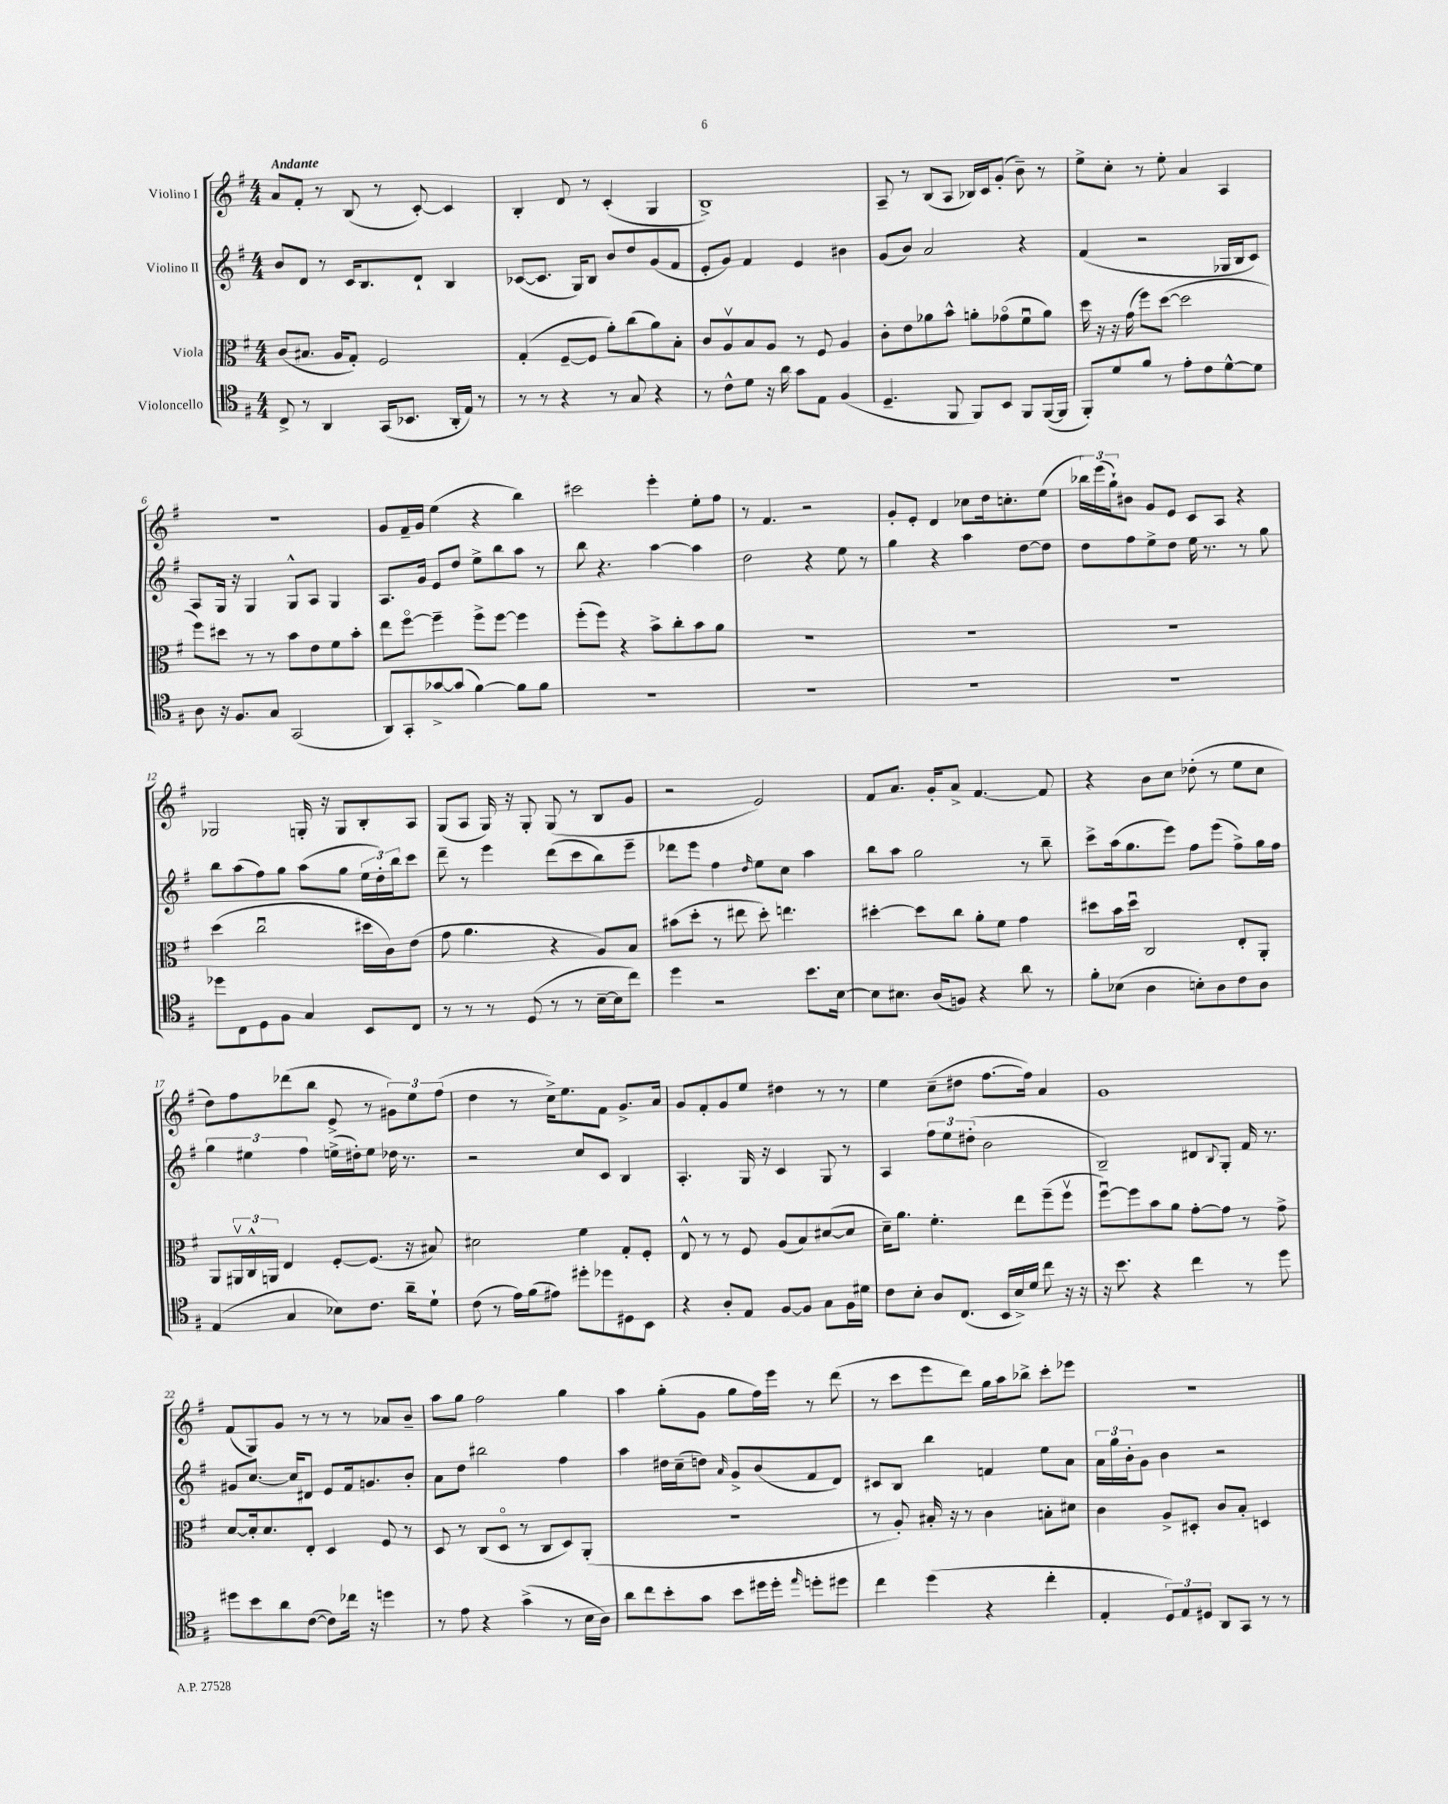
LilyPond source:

<<
\new StaffGroup <<
\new Staff = "s0" \with { instrumentName = "Violino I" } {
    \clef treble \key g \major \numericTimeSignature \time 4/4 \tempo "Andante"
    a'8 fis'8-. r8 b8( r8 c'8~-.) c'4 |
    b4-. d'8 r8 c'4-.( g4 |
    b1->) |
    a8-- r8 b8( a8 bes16) c'16 g'8-.( b'8--) r8 |
    e''8-> c''8-. r8 e''8-. a'4 a4 |
    R1 |
    g'8 fis'16-- g'16 e''4( r4 b''4) |
    cis'''2 e'''4-. e''8-. fis''8 |
    r8 fis'4. r2 |
    g'8-. e'8-. d'4 ces''8 d''16 c''8.-. e''8( |
    \tuplet 3/2 { bes''16) e'''16( g''16-!) } bis'8 g'8 e'8 c'8 a8 r4 |
    ges2 g16-. r16 g8 b8-. a8 |
    g8( a8 g16) r16 g8-. g8( r8 b8 g'8 |
    r2 e'2) |
    fis'8 a'8. g'16-. a'8-> fis'4.~ fis'8 |
    r4 b'8 c''8 des''8-.( r8 e''8 c''8 |
    d''8) fis''8 des'''8( b''8 e'8-> r8 \tuplet 3/2 { gis'8) e''8 fis''8( } |
    d''4 r8 c''16->) e''8. fis'8 g'8.-> a'16 |
    g'8 fis'8-. g'8 e''8 dis''4 r8 r8 |
    e''4 c''8--( dis''8 fis''8.~ fis''16) a'4 |
    g'1 |
    fis'8( g8) g'8 r8 r8 r8 aes'8 b'8-- |
    a''8 g''8 fis''2 g''4 |
    a''4 g''8-.( g'8 g''8 fis''16) e'''16 r8 d'''8( |
    r8 c'''8 e'''8 d'''8) g''16 a''16 bes''8-> c'''8-. ees'''8 |
    R1 \bar "|." |
}
\new Staff = "s1" \with { instrumentName = "Violino II" } {
    \clef treble \key g \major \numericTimeSignature \time 4/4
    b'8 d'8 r8 c'16 b8. d'8-! b4 |
    ces'8~( ces'8. g16) b8 b'8 d''8 g'8( fis'8 |
    e'8-. g'8) fis'4 e'4 bis'4 |
    g'8( b'8) a'2 r4 |
    fis'4( r2 ges16 b16 c'8) |
    a8 g16 r16 g4 g8-^ a8 g4 |
    a8. g'16 e'8 d''8 e''8-> b''8 a''8 r8 |
    b''8 r4. a''4~ a''4 |
    d''2 r4 e''8 r8 |
    g''4 r4 a''4 d''8~ d''8 |
    d''8 fis''8 e''8-> d''8 e''16 r8. r8 g''8 |
    b''8 a''8( fis''8) g''8 a''8( g''8 \tuplet 3/2 { e''16 d''16-.) b''16 } c'''8 |
    d'''8-- r8 e'''4 d'''8( c'''8 b''8) e'''8-- |
    des'''8 e'''8 fis''4 \grace { d''16 } e''8 c''8 a''4 |
    b''8 a''8 g''2 r8 b''8-- |
    c'''8-> a''16( g''8. e'''8) fis''8 e'''8( fis''8->) g''16 fis''16 |
    \tuplet 3/2 { g''4 eis''4 fis''4 } e''16->( dis''16-.) e''8 des''16 r8. |
    r2 c''8 c'8 b4 |
    a4.-. g16 r16 c'4 g8 r8 |
    a4 \tuplet 3/2 { fis''8 e''8 dis''8-.( } b'2 |
    b2--) dis'8 \appoggiatura { b8 } g8-. fis'16 r8. |
    gis'8 c''8.~ c''16 dis'8 e'8 fis'16 g'8. b'8-. |
    a'8 d''8 bis''2 fis''4 |
    a''4 dis''16 c''16--( d''8) \grace { a'16 } g'8-> b'8( fis'8 d'8) |
    cis'8 b8 b''4 f'4 e''8 a'8 |
    \tuplet 3/2 { a'16 g''16 b'16-. } g'8 b'4 r2 \bar "|." |
}
\new Staff = "s2" \with { instrumentName = "Viola" } {
    \clef alto \key g \major \numericTimeSignature \time 4/4
    c'8( bis8. a16 g8-.) fis2 |
    g4-.( fis8~-- fis8 a'8-.) c''8( a'8) b8-. |
    c'8 a8\upbow b8 a8 r8 fis8 a4 |
    c'8-. e'8 aes'8 b'8-^ a'8-. ges'8\flageolet( fis'8\downbow a'8) |
    d''16 r16 r16 g'16( fis''8) d''8~( d''2 |
    fis''8) dis''8 r8 r8 b'8 e'8 fis'8 b'8-. |
    e''8 fis''8~\flageolet fis''4-- fis''8-> fis''8~ fis''4 |
    fis''8-.( fis''8) r4 b'8-> c''8-. b'8 a'8 |
    R1 |
    R1 |
    R1 |
    d''4( c''2\downbow dis''16 c'16) e'8( |
    g'8 a'4. r4 a8) b8 |
    bis'8( d''8-. r8 eis''8 d''8-.) e''4. |
    dis''4~-. dis''8 c''8 a'8-. fis'8 g'4 |
    dis''8 b'16 dis''16\downbow c2 e8-. a,8-. |
    a,8 \tuplet 3/2 { ais,16\upbow c16-^ a,16 } e4 fis8~-. fis8.( r16 bis8) |
    dis'2 fis'4 g8-. fis8-. |
    e8-^ r8 r8 fis8 a8( b8) dis'8~( dis'8 |
    d'16--) a'8. fis'4.-. e''8 fis''8--( fis''8\upbow |
    fis''8~\downbow) fis''8 b'8 a'8 g'8~-. g'8 r8 g'8-> |
    d'8~ d'16-. d'8. e8-. d4 fis8 r8 |
    d8 r8 c8( d8\flageolet r8 c8 d8) a,8-.( |
    R1 |
    r8 a8-.) bis16-. r16 r8 c'4 b8-. dis'8 |
    c'4 a8-> dis8-. c'8 b8-. d4 \bar "|." |
}
\new Staff = "s3" \with { instrumentName = "Violoncello" } {
    \clef tenor \key g \major \numericTimeSignature \time 4/4
    c8-> r8 a,4 g,16( bes,8. a,16-. e16) r8 |
    r8 r8 r4 r8 g8 r4 |
    r8 c'8-^ d'8 r16 a'16 g'8 e8 fis4( |
    d4.-- fis,8 fis,8) b,8 fis,8 fis,16~( fis,16 |
    fis,8-.) d'8 fis'8 r8 e'8-. c'8 d'8~-^ d'8 |
    a8 r16 fis8. g8 g,2( |
    a,8) g,8-. ges'8~-> ges'8( fis'4~) fis'8 fis'8 |
    R1 |
    R1 |
    R1 |
    R1 |
    des''8 c8 d8 fis8 g4 b,8 c8 |
    r8 r8 r8 d8( r8 r8 b16~-- b16 c''8) |
    d''4 r2 b'8. b16~ |
    b8 bis8. a16( f8) r4 a'8 r8 |
    fis'8-. bes8( a4 b8-.) a8 c'8 a8 |
    e4( g4 bes8) c'8. a'16-- d'8-! |
    c'8( r8 e'16) fis'16( eis'8) dis''8-. des''8 dis8 b,8 |
    r4 a8-. e8 fis8~ fis8 g8 fis16 dis'16 |
    c'8 b8-. a8 c8.( b,16 b16->) d'16 c''8 r16 r16 |
    r16 b'8. r4 c''4 r8 d''8 |
    dis''8 b'8 a'8 c'8~( c'8) ces''16 r16 d''4 |
    r8 e'8 r4 g'4->( r8 b16 a16) |
    a'8 c''8 b'8-. g'8 b'8 dis''16 dis''16-. \grace { e''16 } d''8-. dis''8 |
    c''4 d''4( r4 c''4-. |
    e4-. \tuplet 3/2 { d8) e8 dis8 } a,8 g,8 r8 r8 \bar "|." |
}
>>
>>
